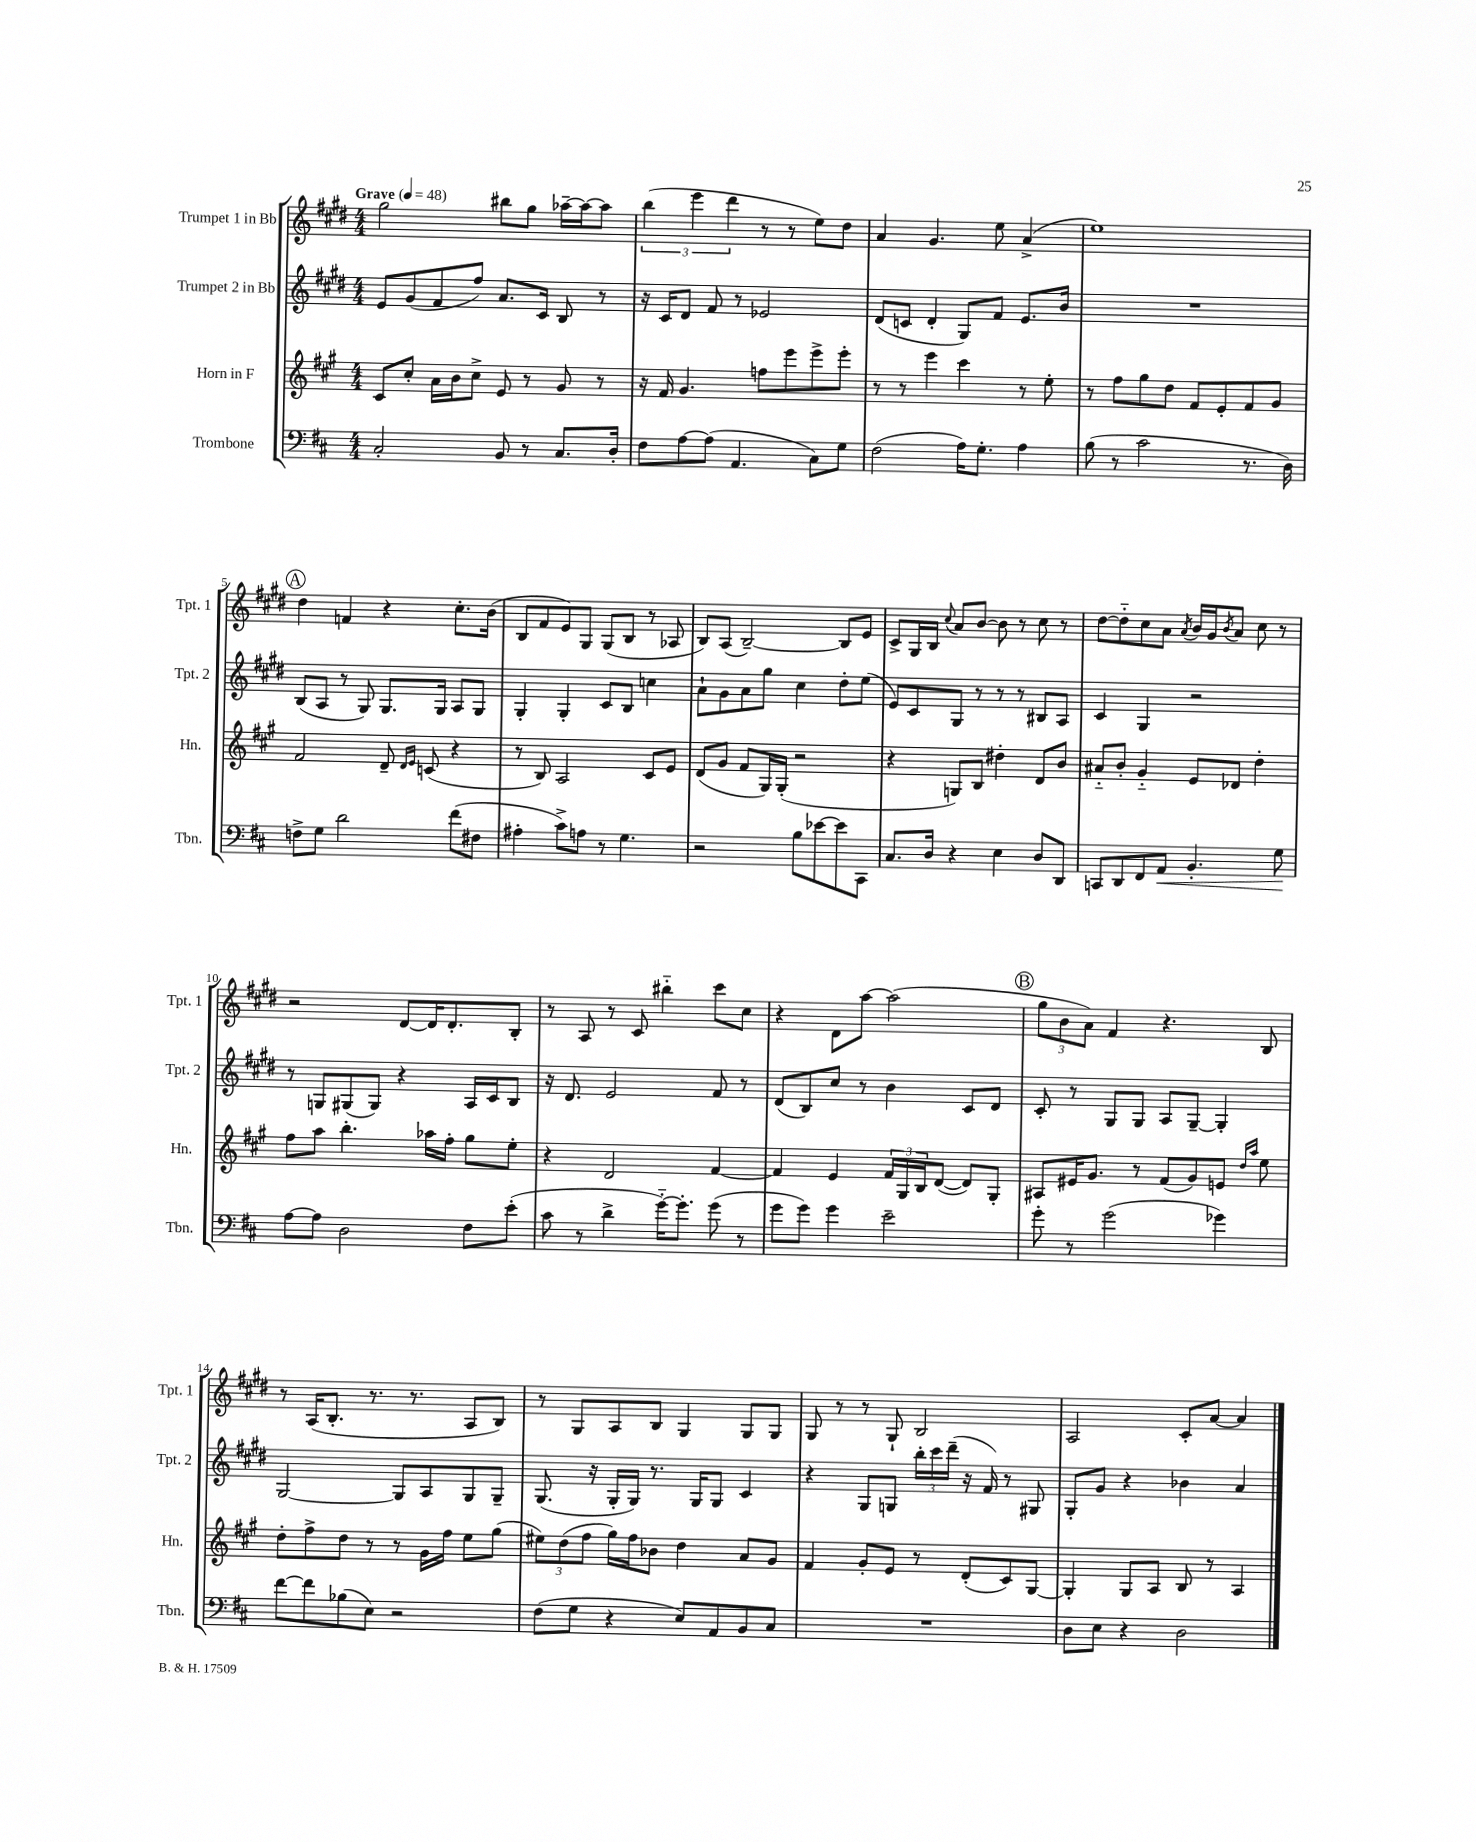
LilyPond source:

<<
\new StaffGroup <<
\new Staff = "s0" \with { instrumentName = "Trumpet 1 in Bb" shortInstrumentName = "Tpt. 1" } {
    \clef treble \key e \major \numericTimeSignature \time 4/4 \tempo "Grave" 4 = 48
    gis''2 bis''8 gis''8 aes''16~-- aes''16~ aes''8 |
    \tuplet 3/2 { b''4( e'''4 dis'''4 } r8 r8 e''8) dis''8 |
    a'4 gis'4. e''8 a'4->( |
    e''1) |
    \mark \markup { \circle "A" } dis''4 f'4 r4 cis''8.-. b'16( |
    b8 fis'8 e'8) gis8 gis8( b8 r8 aes8 |
    b8) a8( b2~--) b8 e'8 |
    cis'8-> gis16 b16 \appoggiatura { cis''8 } a'8 b'8~ b'8 r8 cis''8 r8 |
    dis''8~ dis''8-_ cis''8 a'8 \acciaccatura { a'8 } b'16 gis'16 \acciaccatura { b'8 } a'8 cis''8 r8 |
    r2 dis'8~ dis'16 dis'8.-. b8-. |
    r8 a8 r8 cis'8 bis''4-_ cis'''8 cis''8 |
    r4 dis'8 a''8~ a''2( |
    \mark \markup { \circle "B" } \tuplet 3/2 { gis''8 b'8 a'8) } fis'4 r4. b8 |
    r8 a16( b8.-. r8. r8. a8 b8) |
    r8 gis8 a8 b8 gis4 gis8 gis8 |
    gis8 r8 r8 gis8-! b2 |
    a2 cis'8-. a'8~ a'4 \bar "|." |
}
\new Staff = "s1" \with { instrumentName = "Trumpet 2 in Bb" shortInstrumentName = "Tpt. 2" } {
    \clef treble \key e \major \numericTimeSignature \time 4/4
    e'8 gis'8( fis'8 fis''8) a'8. cis'16 b8 r8 |
    r16 cis'16 dis'8 fis'8 r8 ees'2 |
    dis'8( c'8 dis'4-. gis8) fis'8 e'8. b'16 |
    R1 |
    \mark \markup { \circle "A" } b8( a8 r8 gis8) gis8. gis16 a8 gis8 |
    gis4-. gis4-. cis'8 b8 c''4 |
    a'8-! gis'8 a'8 gis''8 cis''4 dis''8-. e''8( |
    e'8) cis'8 gis8 r8 r8 r8 bis8 a8 |
    cis'4 gis4 r2 |
    r8 g8 gis8( gis8) r4 a16 cis'16 b8 |
    r16 dis'8. e'2 fis'8 r8 |
    dis'8( b8) cis''8 r8 b'4 cis'8 dis'8 |
    \mark \markup { \circle "B" } cis'8-. r8 gis8 gis8 a8 gis8~-- gis4-. |
    gis2~ gis8 a8 gis8 gis8-- |
    gis8.( r16 gis16-. gis16) r8. gis16 gis8 cis'4 |
    r4 gis8 g8 \tuplet 3/2 { b''16-. cis'''16 dis'''16--( } r16 fis'16) r8 gis8 |
    gis8-. gis'8 r4 bes'4 a'4 \bar "|." |
}
\new Staff = "s2" \with { instrumentName = "Horn in F" shortInstrumentName = "Hn." } {
    \clef treble \key a \major \numericTimeSignature \time 4/4
    cis'8 cis''8-. a'16 b'16 cis''8-> e'8 r8 gis'8 r8 |
    r16 fis'16 gis'4. f''8 e'''8 e'''8-> e'''8-. |
    r8 r8 e'''4 cis'''4 r8 e''8-. |
    r8 fis''8 gis''8 d''8 fis'8 e'8-. fis'8 gis'8 |
    \mark \markup { \circle "A" } fis'2 d'8-- \grace { d'16 e'16 } c'8( r4 |
    r8 b8) a2 cis'8 e'8 |
    d'8( gis'8 fis'8 gis16) gis16-.( r2 |
    r4 g8) b8 dis''4-. d'8 b'8 |
    ais'8-_ b'8-. gis'4-_ e'8 des'8 d''4-. |
    fis''8 a''8 b''4.-. aes''16 fis''16-. gis''8 e''8-. |
    r4 d'2 fis'4~ |
    fis'4 e'4 \tuplet 3/2 { fis'16 gis16 b16 } d'8~( d'8) gis8-. |
    \mark \markup { \circle "B" } ais8 eis'16 gis'8. r8 fis'8( gis'8) e'8 \grace { d''16 a''16 } e''8 |
    d''8-. fis''8-> d''8 r8 r8 gis'16 fis''16 e''8 gis''8( |
    \tuplet 3/2 { eis''8) d''8( fis''8 } gis''16) fis''16 bes'8 d''4 a'8 gis'8 |
    fis'4 gis'8-. e'8 r8 d'8-.( cis'8) gis8~ |
    gis4-. gis8 a8 b8 r8 a4 \bar "|." |
}
\new Staff = "s3" \with { instrumentName = "Trombone" shortInstrumentName = "Tbn." } {
    \clef bass \key d \major \numericTimeSignature \time 4/4
    cis2-. b,8 r8 cis8. d16-. |
    fis8 a8~ a8( a,4. cis8) g8 |
    fis2( a16) g8.-. a4 |
    b8( r8 cis'2 r8. d16) |
    \mark \markup { \circle "A" } f8-> g8 d'2 fis'8( fis8 |
    ais4-. cis'8->) a8 r8 g4. |
    r2 b8 ees'8~ ees'8 cis,8 |
    cis8. d16 r4 e4 d8 d,8 |
    c,8 d,8 fis,8 a,8\< b,4.-. g8\! |
    a8~ a8 d2 fis8 e'8-.( |
    cis'8 r8 d'4-> g'16~-_) g'8.-. g'8( r8 |
    g'8 g'8) g'4 e'2-- |
    \mark \markup { \circle "B" } g'8-. r8 g'2( ges'4) |
    fis'8~ fis'8 bes8( e8) r2 |
    fis8( g8 r4 e8) a,8 b,8 cis8 |
    R1 |
    d8 e8 r4 d2 \bar "|." |
}
>>
>>
